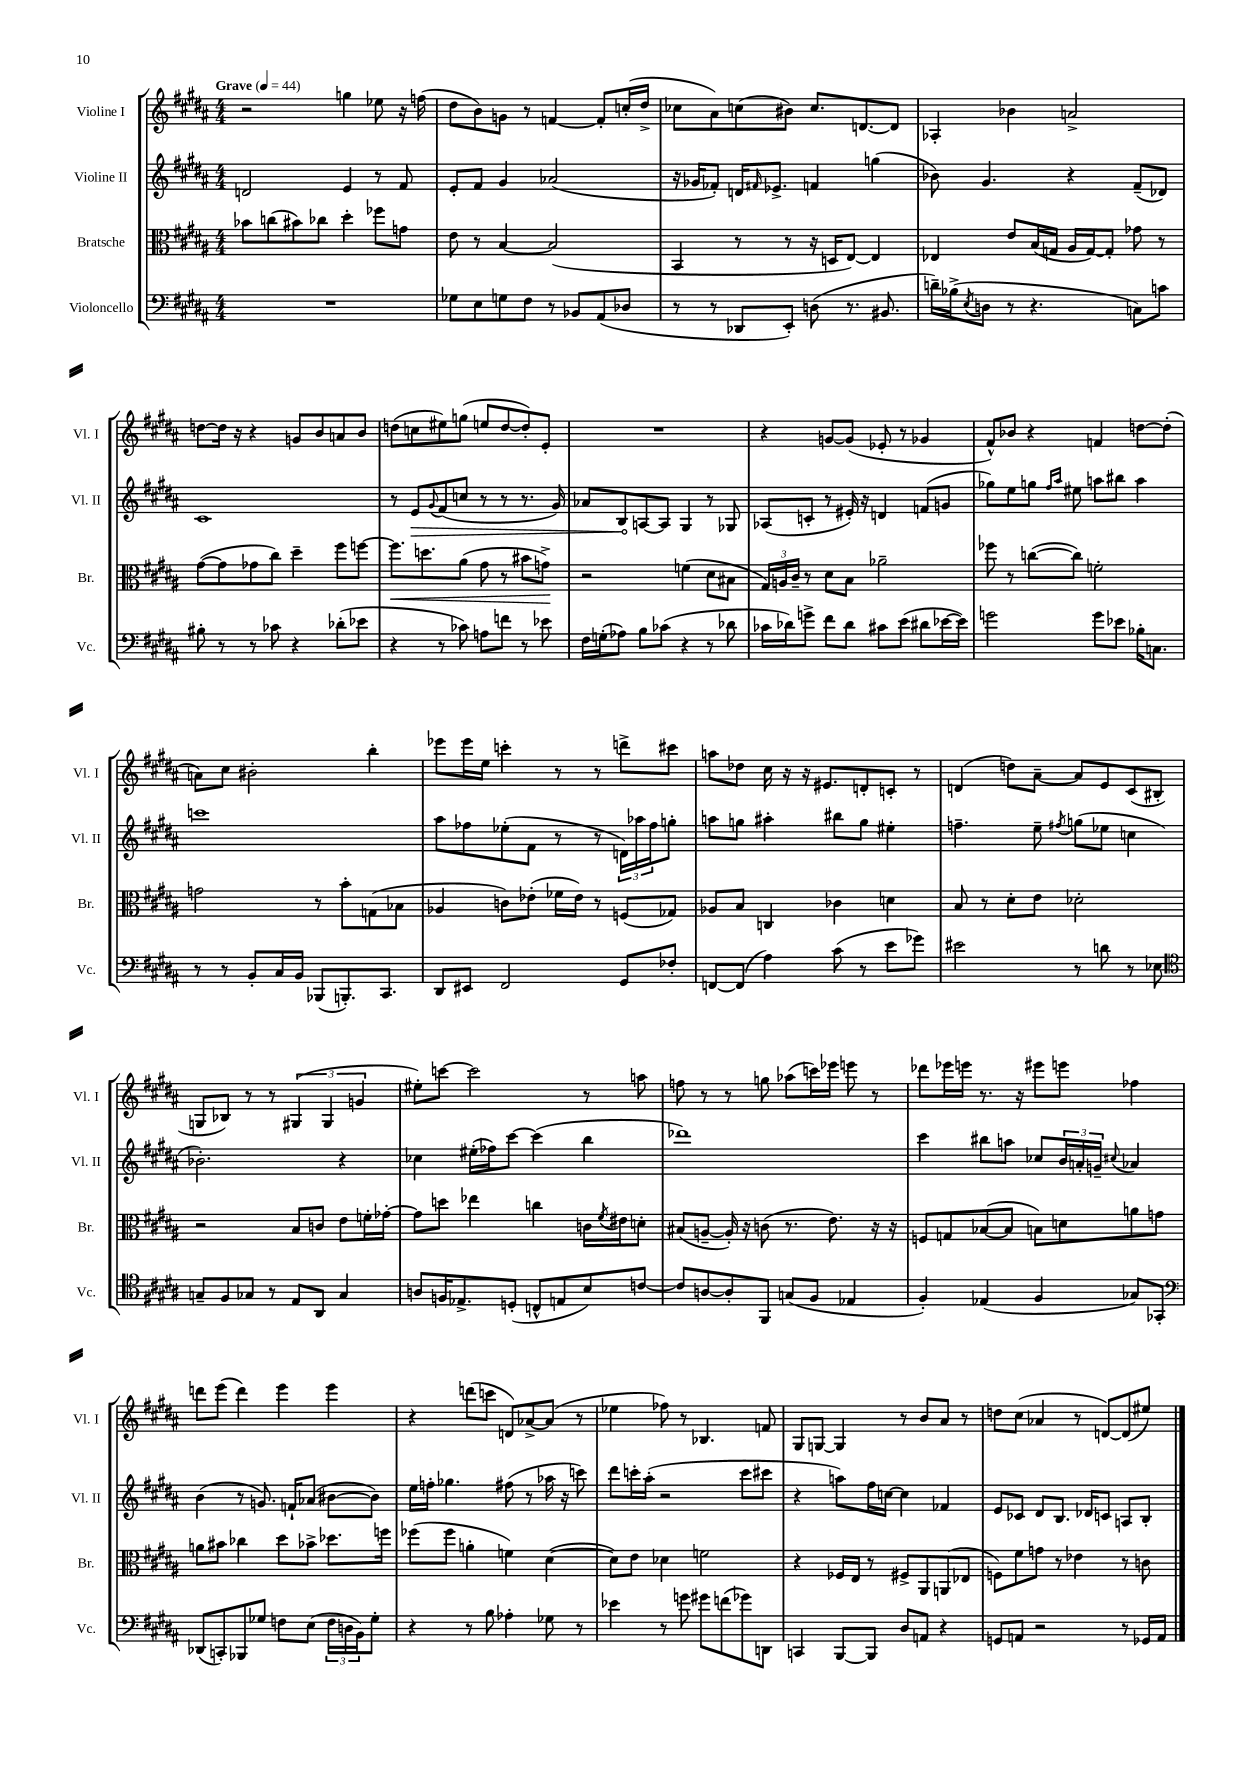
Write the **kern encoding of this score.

**kern	**kern	**kern	**kern
*staff4	*staff3	*staff2	*staff1
*clefF4	*clefC3	*clefG2	*clefG2
*k[f#c#g#d#a#]	*k[f#c#g#d#a#]	*k[f#c#g#d#a#]	*k[f#c#g#d#a#]
*M4/4	*M4/4	*M4/4	*M4/4
*MM44	*MM44	*MM44	*MM44
1r	8b-	2d	2r
.	(8cc	.	.
.	8b#)	.	.
.	8cc-	.	.
.	4dd#'	4e	4gg
.	8ff-	8r	8ee-
.	8g	8f#	16r
.	.	.	(16ff
=	=	=	=
8G-	8e	8e'	8dd#
8E	8r	8f#	8b)
8G	[4B	4g#	8g
8F#	.	.	8r
8r	(2B]	(2a-	[4f
8BB-	.	.	.
(8AA#	.	.	8f']
8D-	.	.	(16cc'
.	.	.	16dd#^
=	=	=	=
8r	4BB	16r	8cc-
.	.	16g-	.
8r	.	8f-')	8a#)
8DD-	8r	16d	(8cc
.	.	16qqf#	.
.	.	8.e-^	.
8EE')	8r	.	8b#)
(8D	16r	4f	8.cc
.	16D	.	.
8.r	[8E)	.	.
.	.	.	[8.d
.	4E]	(4gg	.
8.BB#	.	.	.
.	.	.	8d]
=	=	=	=
16d~)	4E-	8b-)	4A-'
(16B-^	.	.	.
8qE	.	.	.
8D	.	4.g#	.
8r	8e	.	4b-
4.r	(16B	.	.
.	16G	.	.
.	16A#	4r	2a^
.	[16G)	.	.
.	8G']	.	.
8C)	8g-	(8f#~	.
8c	8r	8d-)	.
=	=	=	=
8B#'	([8g#	1c#	[8dd
8r	8g#]	.	16dd]
.	.	.	16r
8r	8g-	.	4r
8c-	8cc#)	.	.
4r	4dd#~	.	8g
.	.	.	8b
(8d-'	8ff#	.	8a
8e-	[8ff	.	8b
=	=	=	=
4r	8.ff]	8r	(8dd
.	.	8e	8cc
.	8.dd	.	.
.	.	8qqg#	.
8r	.	(8f#	8ee#)
8c-)	(8a#	8cc	(8gg
8A	8g#	8r	8ee
8f	8r	8r	[8dd
8r	8b#	8.r	8dd'])
8e-	8g^)	.	8e'
.	.	16g#)	.
=	=	=	=
16F#	2r	8a-	1r
(16G'	.	.	.
8A-)	.	8B	.
8B	.	[8A	.
(8c-	.	8A]	.
4r	(4f	4G#	.
8r	8d#	8r	.
8d-	8B#	8G-	.
=	=	=	=
16c-	24G#)	(8A-	4r
.	24A	.	.
16d-)	.	.	.
.	24c#~	.	.
8g^	8r	8c'	.
8f#	8d#	8r	[8g
8d-	8B	16e#')	(8g]
.	.	16r	.
8c#	2a-~	4d	8e-'
(8e	.	.	8r
8d#	.	(8f	4g-
[16e-	.	8g	.
16e-])	.	.	.
=	=	=	=
2g	8ff-	8gg-)	8f#^^)
.	8r	8ee	8b-
.	([8cc	8gg	4r
.	.	16qqff#	.
.	.	16qqaa#	.
.	8cc])	8ee#	.
8g	2f'	8aa	4f
8e-	.	8bb#	.
16B-'	.	4aa	[8dd
8.C	.	.	.
.	.	.	(8dd']
=	=	=	=
8r	2g	1ccc	8a)
8r	.	.	8cc#
8BB'	.	.	2b#'
16C#	.	.	.
16BB	.	.	.
(8BBB-	8r	.	.
8.BBB')	8b'	.	.
.	(8G	.	4bb'
8.CC#	.	.	.
.	8B-	.	.
=	=	=	=
8DD#	4A-	8aa#	8eee-
8EE#	.	8ff-	16eee-
.	.	.	16ee
2FF#	8c)	(8ee-'	4ccc'
.	(8e-'	8f#	.
.	16f-	8r	8r
.	16e-)	.	.
.	8r	8r	8r
8GG#	(8F	24d)	8ddd^
.	.	24aa-	.
.	.	24ff-	.
8F-'	8G-)	8gg'	8ccc#
=	=	=	=
[8FF	8A-	8aa	8aa
(8FF]	8B	8gg	8dd-
4A#)	4C	4aa#'	16cc#
.	.	.	16r
.	.	.	16r
.	.	.	8.e#
(8c#	4c-	8bb#	.
8r	.	8gg	8d'
8e	4d	4ee#'	8c'
8g-)	.	.	8r
=	=	=	=
2e#	8B	4.ff~	(4d
.	8r	.	.
.	8d#'	.	8dd)
.	8e	8ee~	[8a#~
.	.	8qff#	.
8r	2d-'	(8gg	8a#]
8d	.	8ee-	8e
8r	.	4cc	(8c#
8E-	.	.	8B#'
=	=	=	=
*clefC4	*	*	*
8G~	2r	2.b-')	8G
8F#	.	.	8B-)
8G-	.	.	8r
8r	.	.	8r
8E	8B	.	(6G#
8AA#	8c	.	.
.	.	.	6G#
4G-	8e	4r	.
.	.	.	6g
.	16f'	.	.
.	[16g-'	.	.
=	=	=	=
8A	8g-]	4cc-	8ee#')
16F	8dd	.	[8ccc
8.E-^	.	.	.
.	4ee-	(16ee#'	2ccc]
.	.	16ff-)	.
(8D'	.	[8ccc#	.
8C^^	4cc	(4ccc#]	.
8E	.	.	.
8B)	16c	4bb	8r
.	8qf#	.	.
.	16e#	.	.
[8c	8d'	.	8aa
=	=	=	=
8c]	(8B#	1ddd-)	8ff
[8A	[8A~	.	8r
8A']	16A'])	.	8r
.	16r	.	.
8FF#	(8c	.	8gg
(8G	8.r	.	(8aa-
8F#	.	.	16ccc)
.	8.e)	.	16eee-
4E-	.	.	8eee
.	16r	.	8r
.	16r	.	.
=	=	=	=
4F#')	8F	4ccc#	8ddd-
.	8G	.	16eee-
.	.	.	16eee
(4E-	([8B-	8bb#	8.r
.	8B-]	8aa	.
.	.	.	16r
4F#	8B)	8cc-	8eee#
.	8d	24b	8eee
.	.	24a'	.
.	.	24g~	.
.	.	8qqcc#	.
8G-)	8a	4a-	4ff-
8GG-'	8g	.	.
=	=	=	=
*clefF4	*	*	*
(8DD-	8a	(4b	8ddd
8CC')	8b#	.	(8eee
8BBB-	4cc-	8r	4ddd)
8G-	.	8.g)	.
8F	8dd#	.	4eee
.	.	16f`	.
(8E	8b-^	(8a-	.
24F	8.dd-	[8b#	4eee
24D	.	.	.
24BB)	.	.	.
8G-'	.	8b#])	.
.	16ff	.	.
=	=	=	=
4r	(8ff-	16ee	4r
.	.	16ff'	.
.	8ff-	4.gg-	.
8r	4a'	.	(8ddd
8B	.	.	8ccc
4A-'	4f)	(8ff#	8d)
.	.	8r	[8a-^
8G-	([4d#	16aa-	(8a-]
.	.	16r	.
8r	.	8ccc)	8r
=	=	=	=
4e-	8d#])	8ddd#	4ee-
.	8e	16ccc'	.
.	.	(16aa#'	.
8r	4d-	2r	8ff-)
8g	.	.	8r
8g#	2f	.	4.B-
(8f	.	.	.
8g-)	.	8ccc	.
8DD	.	8ccc#	8f
=	=	=	=
4CC	4r	4r	8G#
.	.	.	[8G
[8BBB	16F-	8aa)	4G]
.	16E	.	.
8BBB]	8r	16ff#	.
.	.	[16cc	.
8D#	8F#^	4cc]	8r
8AA	8AA#	.	8b
4r	(8AA	4f-	8a#
.	8E-	.	8r
=	=	=	=
8GG	8F)	8e	8dd
8AA	8f#	8c-	(8cc#
2r	8g	8d#	4a-
.	8r	8.B	.
.	4e-	.	8r
.	.	16d-	.
.	.	8c	[8d)
8r	8r	8A	(8d]
16GG-	8c	8B'	8ee#)
16AA	.	.	.
==	==	==	==
*-	*-	*-	*-
